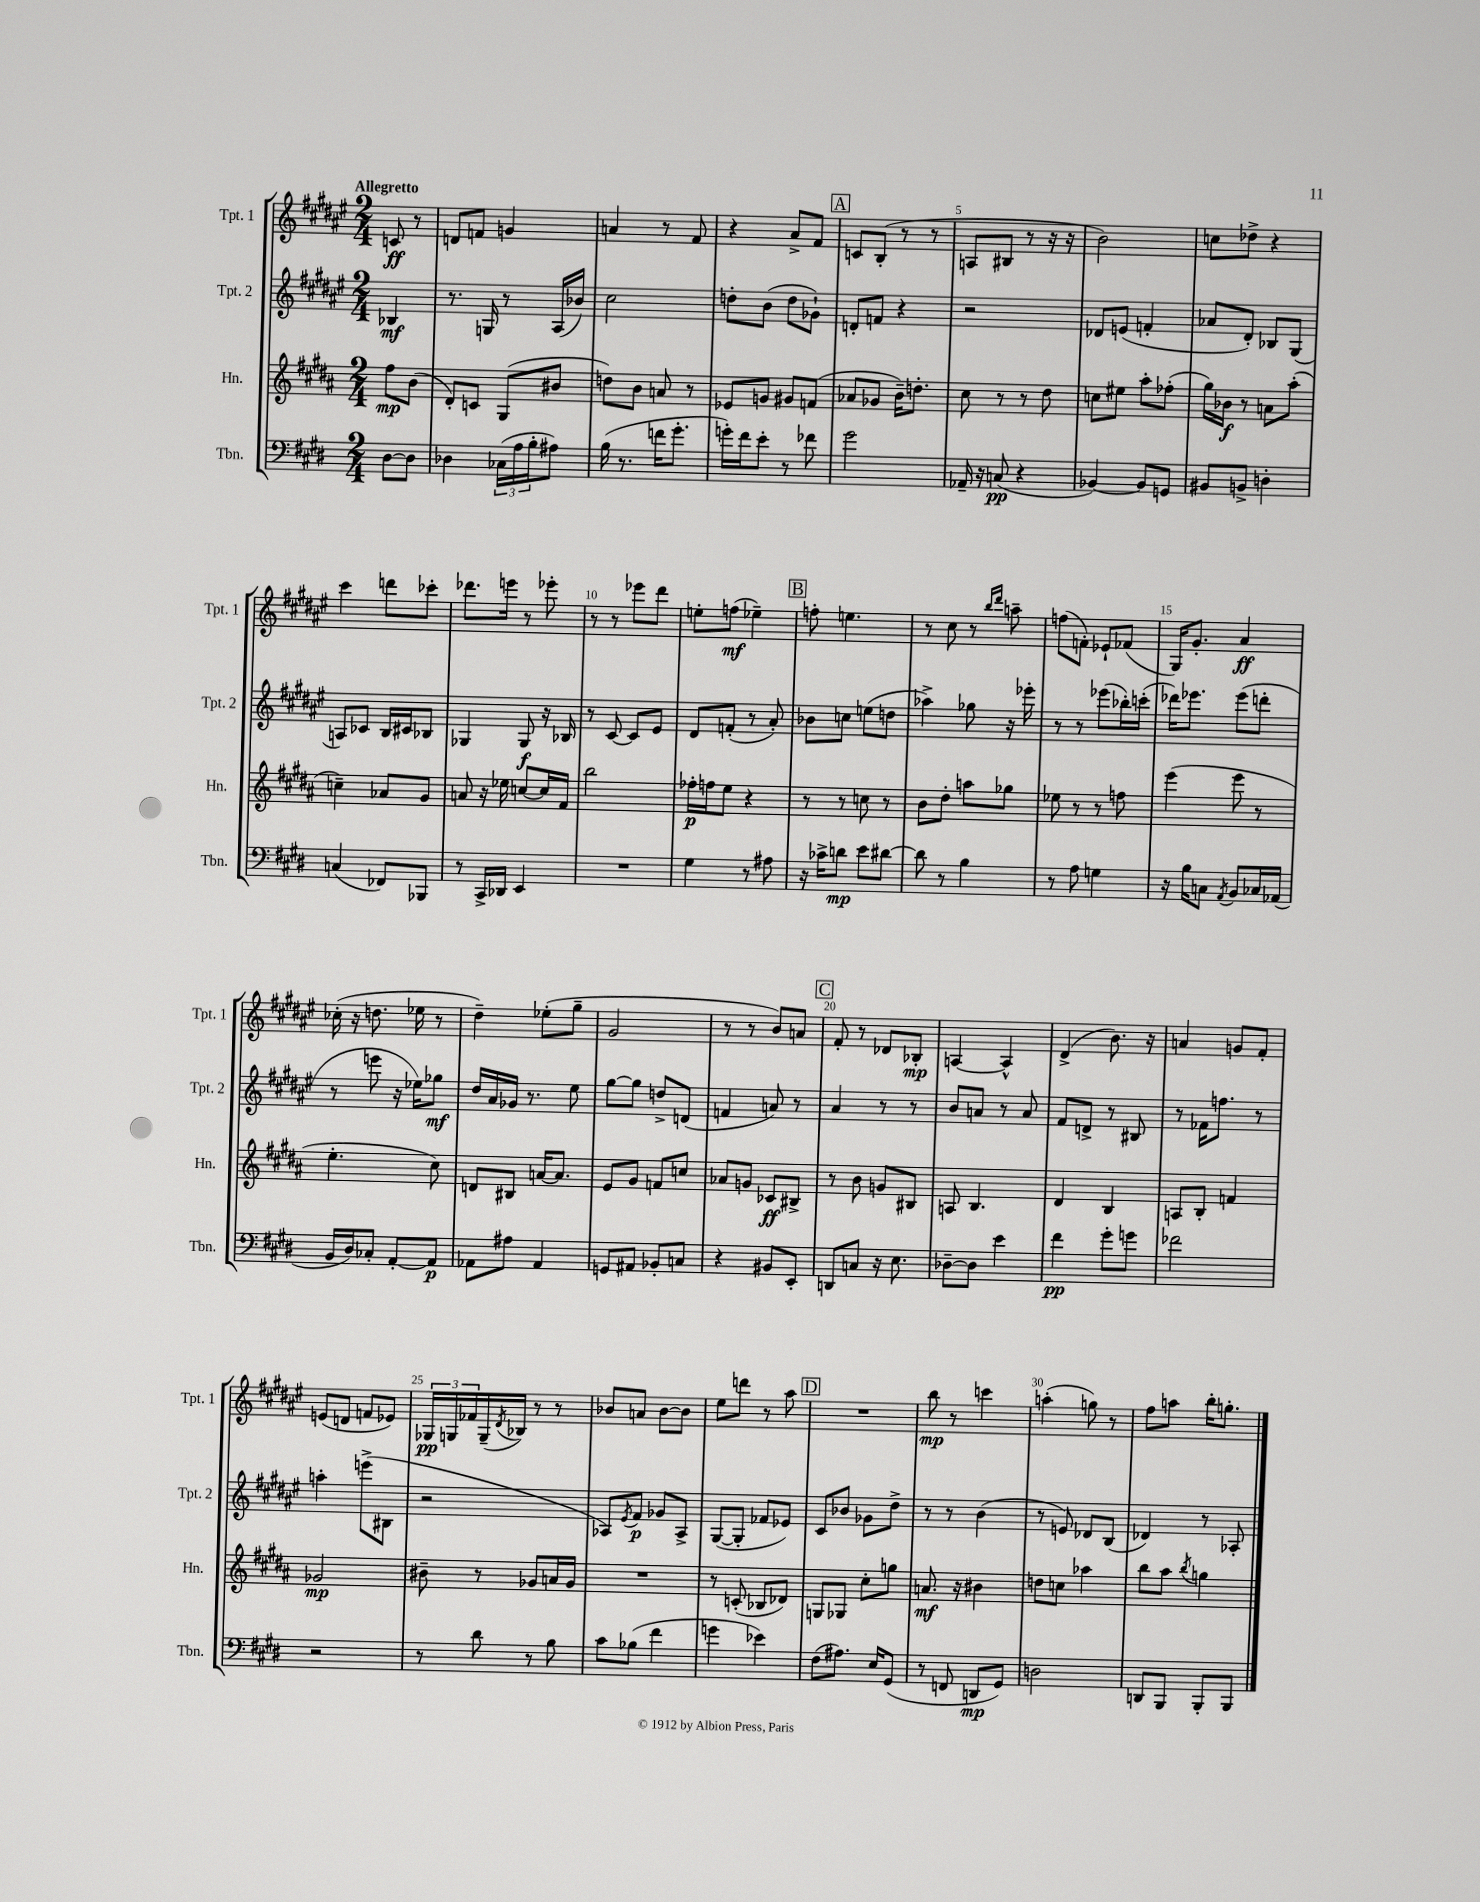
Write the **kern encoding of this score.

**kern	**kern	**kern	**kern
*staff4	*staff3	*staff2	*staff1
*clefF4	*clefG2	*clefG2	*clefG2
*k[f#c#g#d#]	*k[f#c#g#d#a#]	*k[f#c#g#d#a#e#]	*k[f#c#g#d#a#e#]
*M2/4	*M2/4	*M2/4	*M2/4
[8D#	8ff#	4B-	8c
8D#]	(8b	.	8r
=	=	=	=
4D-	8d#')	8.r	8d
.	8c	.	8f
.	.	16G	.
(24C-	(8G#	8r	4g
24A	.	.	.
24B'	.	.	.
8A#)	8b#	(16A#	.
.	.	16b-)	.
=	=	=	=
(16B	8dd)	2cc#	4a
8.r	.	.	.
.	8b	.	.
16f	8a	.	8r
8.g#'	.	.	.
.	8r	.	8f#
=	=	=	=
16g')	8e-	8dd'	4r
16f#	.	.	.
8e'	8g	(8b	.
8r	8g#	8dd	8a#^
8f-	(8f	8g-`)	8f#
=	=	=	=
2g#	8a-	8d'	8c
.	8g-	8f	(8B'
.	16b~)	4r	8r
.	8.dd'	.	.
.	.	.	8r
=	=	=	=
16AA-~	8cc#	2r	8A
16r	.	.	.
(8C	8r	.	8B#
4r	8r	.	8r
.	8dd#	.	16r
.	.	.	16r
=	=	=	=
[4BB-)	8cc	8d-	2b)
.	8ee#	(8e	.
8BB-]	8aa#'	4f'	.
8GG	(8ff-'	.	.
=	=	=	=
8BB#	16gg#)	8a-	8cc
.	16b-	.	.
8BB^	8r	8d#')	8dd-^
4D'	8a	8B-	4r
.	(8aa#'	(8G#	.
=	=	=	=
(4C	4cc~)	8A)	4ccc#
.	.	8c-	.
8FF-)	8a-	16B	8ddd
.	.	16c#	.
8BBB-	8g#	8B-	8ccc-'
=	=	=	=
8r	8a	4G-	8.ddd-
16CC#^	16r	.	.
16DD-	16ee-	.	16eee
4EE	[8cc	8G-	8r
.	16cc]	16r	8eee-'
.	16f#	16B-	.
=	=	=	=
2r	2bb	8r	8r
.	.	[8c#	8r
.	.	8c#]	8eee-
.	.	8e#	8ddd#
=	=	=	=
4G#	16ff-'	8d#	8ee'
.	16ff	.	.
.	8ee	(8f'	(8ff
8r	4r	8r	4ee-~)
8A#	.	8a#')	.
=	=	=	=
16r	8r	8b-	8ff'
16c-^	.	.	.
8d	8r	8cc	4.ee
8e	8cc	(8ee	.
[8d#	8r	8dd	.
=	=	=	=
8d#]	8b	4aa-^)	8r
8r	8dd#'	.	8cc#
4B	8aa	8gg-	8r
.	.	.	16qqbb
.	.	.	16qqddd#
.	8gg-	16r	8aa~
.	.	16eee-'	.
=	=	=	=
8r	8ee-	8r	(8ff
8A	8r	8r	8f')
4G	8r	(8eee-	8e-`
.	8ff	16bb-')	(8f-
.	.	(16ccc'	.
=	=	=	=
16r	(4eee	16ddd-)	16G#)
16B	.	8.eee-	8.g#'
8C	.	.	.
8qAA	.	.	.
8BB	8eee	(8eee-	4a#
16C-	8r	8ddd'	.
(16AA-	.	.	.
=	=	=	=
16BB	4.ee'	8r	(16cc-'
16D#)	.	.	16r
8C-'	.	8eee	8.dd
[8AA'	.	16r	.
.	.	16ee-)	16ee-
8AA]	8cc#)	8gg-	8r
=	=	=	=
8AA-	8d	16dd#	4dd#~)
.	.	16a#	.
8A#	8B#	16g-	.
.	.	8.r	.
4AA-	[16a	.	(8ee-'
.	8.a]	.	.
.	.	8ee#	8gg#~
=	=	=	=
8GG	8e	[8gg#	2g#
8AA#	8g#	8gg#]	.
8BB-'	8f	8dd^	.
8C	8cc	(8d	.
=	=	=	=
4r	8a-	4f	8r
.	8g	.	8r
8BB#	8c-	8a)	8b)
8EE'	8B#^	8r	8a
=	=	=	=
8DD	8r	4a#	8f#'
8C	8b	.	8r
16r	8g	8r	8d-
8.E	.	.	.
.	8B#	8r	8B-'
=	=	=	=
[8D-~	8A	8b	[4A
8D-]	4.B	8a	.
4e	.	8r	4A^^]
.	.	8a	.
=	=	=	=
4f#	4d#	8f#	(4d#^
.	.	8d^	.
8g#'	4B	8r	8.b)
8g	.	8B#	.
.	.	.	16r
=	=	=	=
2f-	8A	8r	4a
.	8B'	16f-	.
.	.	8.ff	.
.	4f	.	8g
.	.	8r	8f#'
=	=	=	=
2r	2g-	4aa'	(8e
.	.	.	8d
.	.	(8eee^	8f
.	.	8B#	8e-)
=	=	=	=
8r	8b#~	2r	24G-
.	.	.	24G
.	.	.	24f-
8d#	8r	.	(16G~
.	.	.	8qd#
.	.	.	16B-)
8r	8g-	.	8r
8B	16a	.	8r
.	16g-	.	.
=	=	=	=
8c#	2r	8A-)	8b-
.	.	8qe#	.
(8B-	.	8f#	8a
4f#	.	8g-	[8b-
.	.	8A-^	8b-]
=	=	=	=
4g	8r	([8G#	8ee#
.	(8c'	8G#']	8ddd
4e-)	8B-	8f-	8r
.	8d-)	8e-)	8aa#
=	=	=	=
(8F#	8G	8c#	2r
8.A#)	8G-	8b-	.
.	8cc#'	8g-	.
16E	.	.	.
(8GG#	8gg	8dd#^	.
=	=	=	=
8r	8.a	8r	8bb
8FF	.	8r	8r
.	16r	.	.
8DD	4b#	(4b	4ccc
8GG#)	.	.	.
=	=	=	=
2D	8dd	8r	(4aa'
.	8cc	8e)	.
.	4aa-	8d-	8gg)
.	.	(8B	8r
=	=	=	=
8DD	8bb	4d-)	8ff#
8BBB	8aa#	.	8aa
.	8qbb	.	.
8BBB'	4gg	8r	16bb'
.	.	.	8.gg'
8BBB	.	8A-'	.
==	==	==	==
*-	*-	*-	*-
